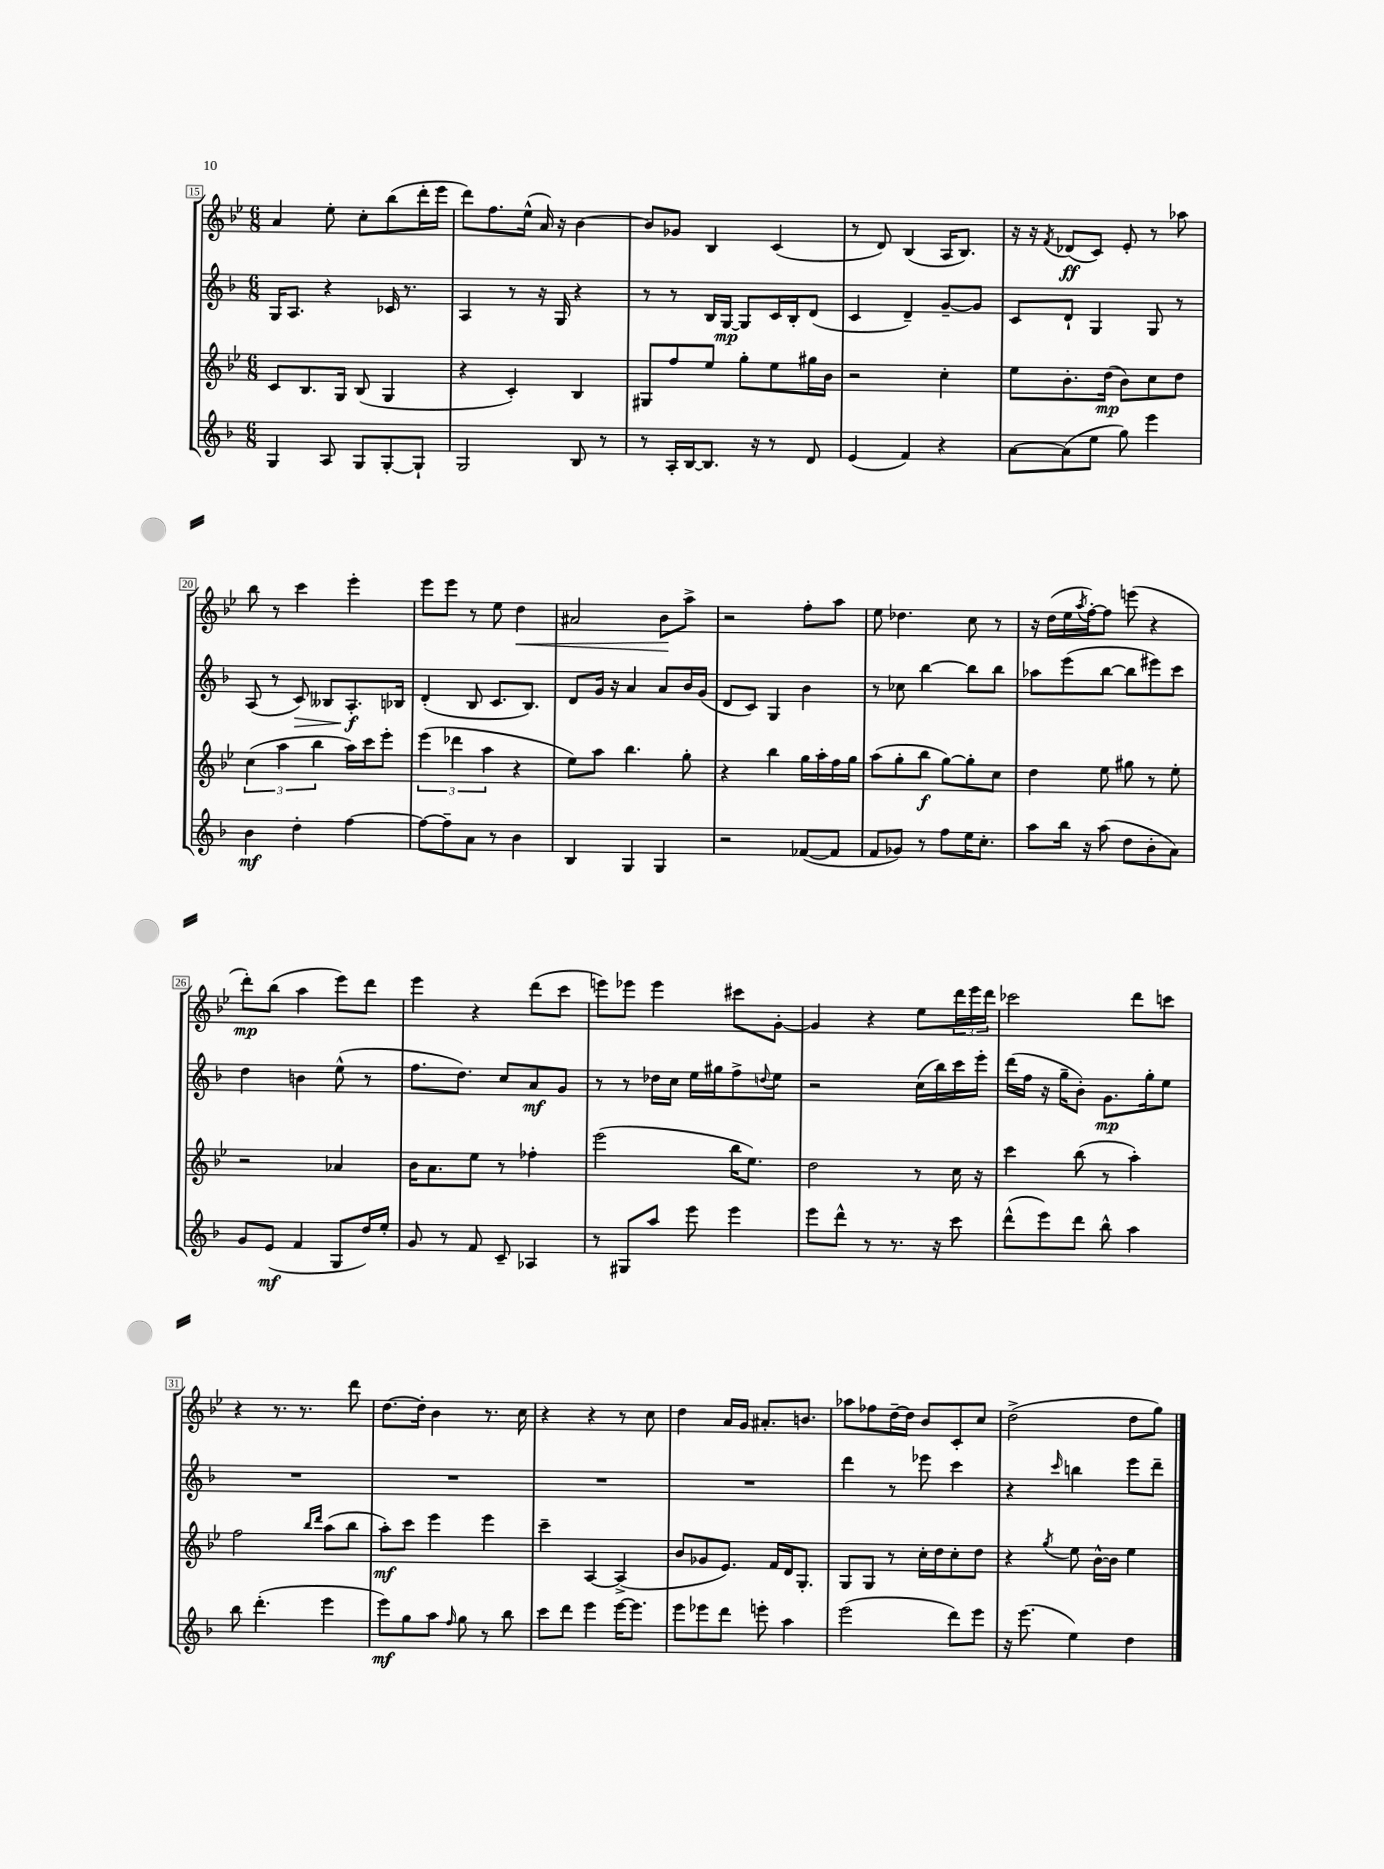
<<
\new StaffGroup <<
\new Staff = "s0" {
    \clef treble \key bes \major \numericTimeSignature \time 6/8
    a'4 ees''8-. c''8-. bes''8( d'''16-. ees'''16 |
    d'''8) f''8. ees''16-^( a'16) r16 bes'4~ |
    bes'8 ges'8 bes4 c'4( |
    r8 d'8) bes4( a16 bes8.) |
    r16 r16 \acciaccatura { f'8 } des'8\ff( c'8) ees'8-. r8 aes''8 |
    bes''8 r8 c'''4 ees'''4-. |
    ees'''8 ees'''8 r8 ees''8 d''4\< |
    ais'2 bes'8\! a''8-> |
    r2 f''8-. a''8 |
    ees''8 des''4. c''8 r8 |
    r16 d''16( ees''16 \acciaccatura { a''8 } f''16~-.) f''8 e'''8( r4 |
    d'''8-.\mp) bes''8( a''4 ees'''8) d'''8 |
    ees'''4 r4 d'''8( c'''8 |
    e'''8) ees'''8 ees'''4 cis'''8 g'8~-. |
    g'4 r4 ees''8 \tuplet 3/2 { d'''16 ees'''16 d'''16 } |
    ces'''2 d'''8 c'''8 |
    r4 r8. r8. d'''8 |
    d''8.~ d''16-. bes'4 r8. c''16 |
    r4 r4 r8 c''8 |
    d''4 a'16 g'16 ais'8.-. b'8. |
    aes''8 fes''8 d''16~-- d''16 bes'8 c'8-. c''8 |
    d''2->( d''8 g''8) \bar "|." |
}
\new Staff = "s1" {
    \clef treble \key f \major \numericTimeSignature \time 6/8
    g16 a8. r4 ces'16 r8. |
    a4 r8 r16 g16 r4 |
    r8 r8 bes16 g16~\mp g8 c'16 bes16-. d'8( |
    c'4 d'4--) g'8~-- g'8 |
    c'8 d'8-! g4 g8 r8 |
    a8( r8 c'8\>) beses8 a8.-.\f\! bes16 |
    d'4-.( bes8 c'8. bes8.) |
    d'8 g'16 r16 a'4 a'8 bes'16 g'16( |
    d'8 c'8) g4 bes'4 |
    r8 ces''8 bes''4~ bes''8 bes''8 |
    aes''8 e'''8( bes''8~ bes''8 eis'''8) c'''8 |
    d''4 b'4 e''8-^( r8 |
    f''8. d''8.) c''8 a'8\mf g'8 |
    r8 r8 des''16 c''16 e''16 gis''16 f''8-> \appoggiatura { d''8 } e''8 |
    r2 c''16( bes''16) c'''16 e'''16-. |
    d'''16( f''16 r16 g''16-- bes'8-.) g'8.\mp g''16-. e''8 |
    R2. |
    R2. |
    R2. |
    R2. |
    d'''4 r8 ees'''8 c'''4 |
    r4 \grace { c'''16 } b''4 e'''8 d'''8-- \bar "|." |
}
\new Staff = "s2" {
    \clef treble \key bes \major \numericTimeSignature \time 6/8
    c'8 bes8. g16 bes8( g4 |
    r4 c'4-.) bes4 |
    gis8 f''8 ees''8 g''8-. ees''8 gis''16 bes'16 |
    r2 c''4-. |
    ees''8 bes'8.-. d''16\mp( bes'8) c''8 d''8 |
    \tuplet 3/2 { c''4( a''4 bes''4 } a''16) c'''16 ees'''8-. |
    \tuplet 3/2 { ees'''4( des'''4 a''4 } r4 |
    ees''8) a''8 bes''4. g''8-. |
    r4 bes''4 g''16 a''16-. f''16 g''16 |
    a''8( g''8-. bes''8\f g''8~) g''8-. c''8 |
    d''4 ees''8 gis''8 r8 ees''8-. |
    r2 aes'4 |
    bes'16 a'8. ees''8 r8 fes''4-. |
    ees'''2( bes''16 ees''8.) |
    d''2 r8 c''16 r16 |
    c'''4 bes''8( r8 a''4-.) |
    f''2 \grace { bes''16 d'''16 } a''8( bes''8 |
    a''8-.\mf) c'''8 ees'''4 ees'''4 |
    c'''4-- a4~ a4->( |
    bes'8 ges'8 ees'8.) f'16 d'16 g8.-. |
    g8 g8 r8 c''16-. d''16 c''8-. d''8 |
    r4 \acciaccatura { g''8 } ees''8 bes'16~-^ bes'16 ees''4 \bar "|." |
}
\new Staff = "s3" {
    \clef treble \key f \major \numericTimeSignature \time 6/8
    g4 a8 g8 g8~-. g8-! |
    g2 bes8 r8 |
    r8 a16-. bes16~ bes8. r16 r8 d'8 |
    e'4( f'4) r4 |
    a'8~ a'8( e''8 g''8) e'''4 |
    bes'4\mf d''4-. f''4~ |
    f''8~ f''8-- a'8 r8 bes'4 |
    bes4 g4 g4 |
    r2 fes'8~( fes'8 |
    f'8 ges'8) r8 f''8 e''16 c''8.-. |
    a''8 bes''16 r16 a''8( d''8 bes'8-. a'8) |
    g'8 e'8\mf( f'4 g8 d''16) e''16-. |
    g'8 r8 f'8 c'8-- aes4 |
    r8 gis8 a''8 e'''8 e'''4 |
    e'''8 d'''8-^ r8 r8. r16 c'''8 |
    d'''8-^( e'''8) d'''8 bes''8-^ a''4 |
    bes''8 d'''4.-.( e'''4 |
    e'''8\mf) g''8 a''8 \grace { f''16 } g''8 r8 bes''8 |
    c'''8 d'''8 e'''4 e'''16~ e'''8. |
    e'''8 ees'''8 d'''8 e'''8-. a''4 |
    e'''2( d'''8) e'''8 |
    r16 e'''8.( e''4) d''4 \bar "|." |
}
>>
>>
\layout { \context { \Score currentBarNumber = #15 \override BarNumber.stencil = #(make-stencil-boxer 0.1 0.3 ly:text-interface::print) } }
